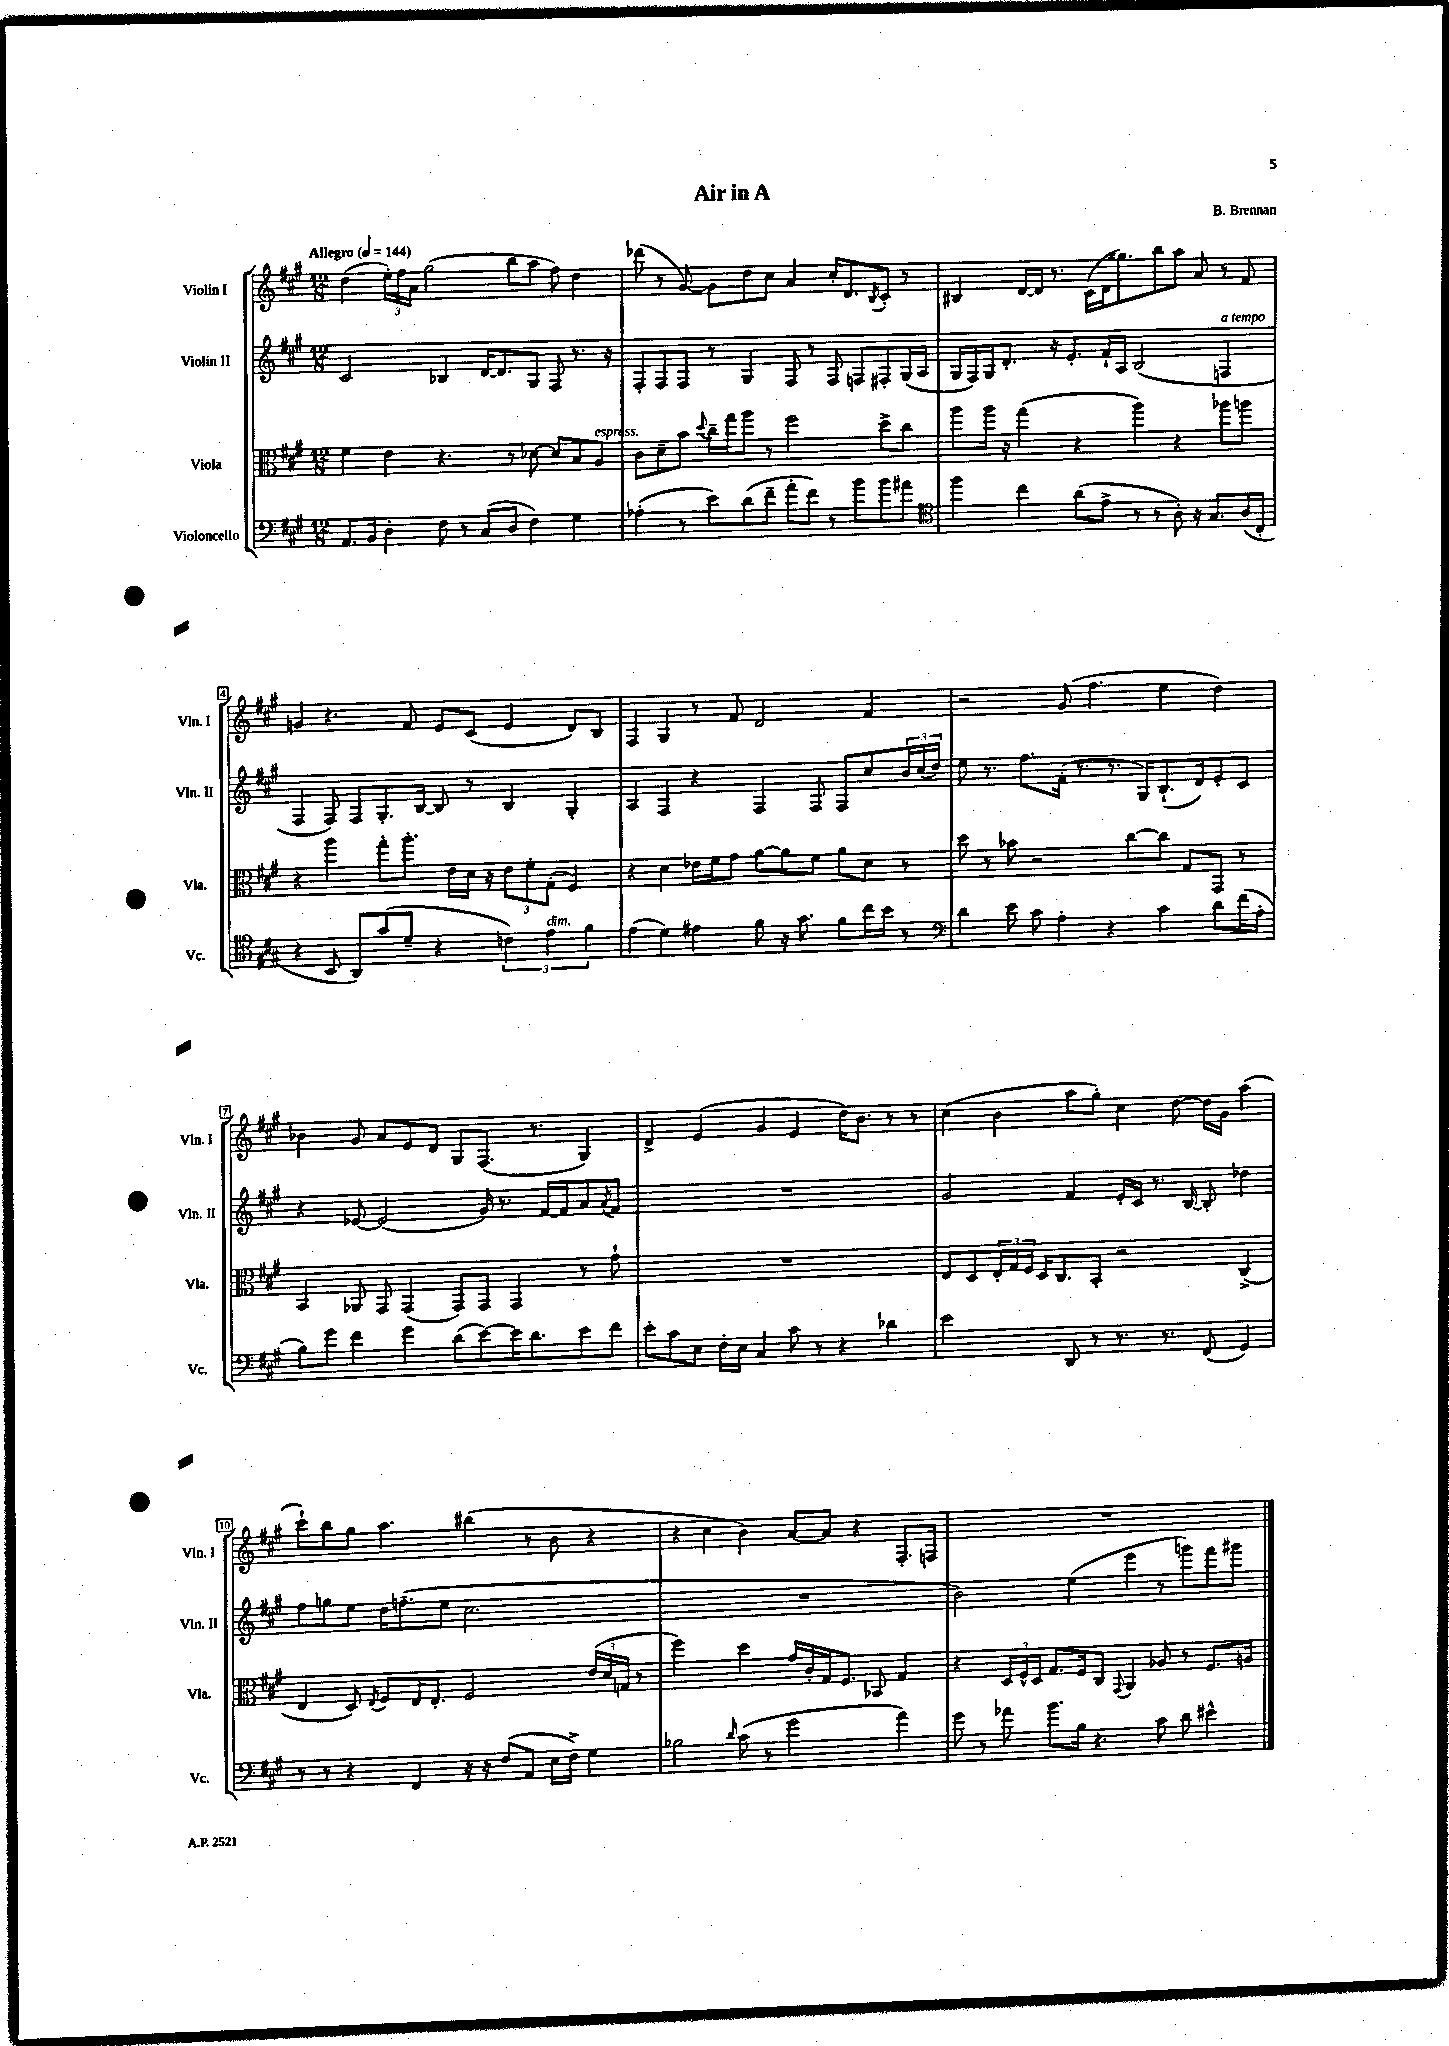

**kern	**kern	**kern	**kern
*staff4	*staff3	*staff2	*staff1
*clefF4	*clefC3	*clefG2	*clefG2
*k[f#c#g#]	*k[f#c#g#]	*k[f#c#g#]	*k[f#c#g#]
*M12/8	*M12/8	*M12/8	*M12/8
*MM144	*MM144	*MM144	*MM144
8.AA	4f#	2c#	(4dd
16BB	.	.	.
4D'	4e	.	24ee')
.	.	.	24ff#
.	.	.	24a
.	.	.	(2gg#
8F#	4.r	4B-	.
8r	.	.	.
(8C#	.	[16d	.
.	.	8.d]	.
8D	8r	.	8bb
4F#)	[8d-	8G#	8aa
.	8d-]	8F#	8ff#)
4G#	8B	8.r	4dd
.	8A	.	.
.	.	16r	.
=	=	=	=
(4A-'	8c#	8F#'	(8ddd-
.	8d~	8F#	8r
8r	8b	8F#	[8g#)
.	8qqdd	.	.
8e)	16cc#~	8r	8g#]
.	16gg#	.	.
(8d	8aa	4G#	8dd
8f#~	8r	.	8cc#
8a'	2ff#	8F#	4a
8f#)	.	8r	.
8r	.	8F#	16cc#'
.	.	.	8.d
8b	.	8F	.
.	.	.	8qB
8b	8dd^	8F#'	8c#'
8a#	8cc#	(16G#	8r
.	.	16A	.
=	=	=	=
*clefC4	*	*	*
4ff#	8aa	16G#	4B#
.	.	16F#)	.
.	16aa	16G#	.
.	16r	8.d'	.
4cc#	(4gg#	.	[16d
.	.	.	16d]
.	.	16r	8.r
.	.	8.e'	.
(8a	4r	.	.
.	.	.	(16c#
8e^	.	16f#`	16d
.	.	16A	8.gg##)
8r	4aa)	(2B	.
8r	.	.	8bb
8A')	4r	.	8aa
16r	.	.	8a
8.G#	.	.	.
.	8aa-	4F	8r
(16A	8aa	.	8f#
16C#'	.	.	.
=	=	=	=
4r	4r	4F#	4g
8BB	4aa	8F#)	4.r
8AA)	.	8F#	.
(8g#	8gg#'	8.G#'	.
8d~	8.aa'	.	8f#
.	.	[16B	.
4r	.	8B]	8e
.	16e	.	.
.	16d	8r	(8c#
.	16r	.	.
6c)	12e	4B	4e
.	12f#'	.	.
6e	(12G#'	.	.
.	4F#)	4G#'	8d)
6f#	.	.	.
.	.	.	8B
=	=	=	=
(4e	4r	4A	4F#
4d)	4d	4F#	4G#
4e#	16e-	4r	8r
.	16f#	.	.
.	8g#	.	8f#
8f#	[8a	4F#	2d
16r	8a]	.	.
8.g#	.	.	.
.	8f#	8F#	.
8f#	8a	8F#	.
16cc#	8d	8cc#	4f#
16b	.	.	.
8r	8r	24b	.
.	.	(24cc#	.
.	.	24dd)	.
=	=	=	=
*clefF4	*	*	*
4d	8dd	8ee	2r
.	8r	8.r	.
8e	8b-	.	.
.	.	8.ff#	.
8c#	2r	.	.
4A'	.	(16f#'	(8g#
.	.	8.r	.
.	.	.	4.ff#
4r	.	8.r	.
.	[8cc#	.	.
.	.	16G#)	.
4c#	8cc#]	(8.B`	4ee
.	8G#	.	.
.	.	16d)	.
8d	8GG#	8e'	4dd)
(16f#	8r	8c#	.
16A'	.	.	.
=	=	=	=
8B)	4BB	4r	4b-
8g#	.	.	.
4f#	8AA-	[8e-	8g#
.	8GG#	(2e-]	8a
4g#	(4GG#	.	8e
.	.	.	8d
(8d	8GG#)	.	8G#
[8e)	8GG#	16g#)	(8.F#
.	.	8.r	.
16e]	4GG#	.	.
8.d	.	.	8.r
.	.	[16f#	.
.	.	16f#]	.
8e	8r	8a	4G#)
.	.	8qa	.
8f#	8g#`	8f#	.
=	=	=	=
8e'	1.r	1.r	4d^
8c#	.	.	.
8E	.	.	(4e
16F#'	.	.	.
16E	.	.	.
4C#	.	.	4g#
8c#	.	.	4e
8r	.	.	.
4r	.	.	16dd)
.	.	.	8.b
4d-	.	.	8r
.	.	.	8r
=	=	=	=
2e	8E	2g#	(4cc#
.	8D	.	.
.	24E'	.	4b
.	24G#	.	.
.	24F#	.	.
.	16D	.	.
.	8.C#	.	.
8DD	.	4f#	8aa
8r	8BB'	.	8gg#')
8.r	2r	16e'	4cc#
.	.	16c#	.
.	.	8.r	.
8.r	.	.	.
.	.	.	[8dd
.	.	[16B	.
(8FF#	.	8B']	16dd]
.	.	.	16g#
4GG#)	(4C#^	4dd-	(4aa
=	=	=	=
8r	4E	8ff#	8ccc#`)
8r	.	8gg	8bb
4r	8D)	8ee	8gg#
.	8qE	.	.
.	8F#	16dd	4.aa
.	.	(8.ff~	.
4FF#	16E	.	.
.	8.E'	.	.
.	.	8ee	.
16r	2F#	2.cc#	(4bb#
16r	.	.	.
(8F#	.	.	.
8AA	.	.	8r
16E	.	.	8b
16F#^)	.	.	.
4G#	(24e	.	4r
.	24d	.	.
.	24G	.	.
.	8r	.	.
=	=	=	=
2B-	2ff#)	1.r	4r
.	.	.	4cc#
16qqd	.	.	.
(8c#	4dd	.	4b)
8r	.	.	.
2g#	16g#	.	[8a
.	16c#'	.	.
.	16G#	.	8a]
.	8.F#	.	.
.	.	.	4r
.	8BB-	.	.
4a)	4G#	.	8.F#'
.	.	.	16F
=	=	=	=
8g#	4r	2b)	1.r
8r	.	.	.
8a-	24D	.	.
.	24F#^^	.	.
.	24D	.	.
8.b	8.G#	.	.
.	.	(4ee	.
16B	16F#	.	.
4.r	8C#	.	.
.	8qqGG#	.	.
.	4AA	4eee	.
8c#	8A-	8r	.
8d	8r	8ggg)	.
4e#^^	8.F#	8fff#	.
.	.	8ggg#	.
.	16A	.	.
==	==	==	==
*-	*-	*-	*-
